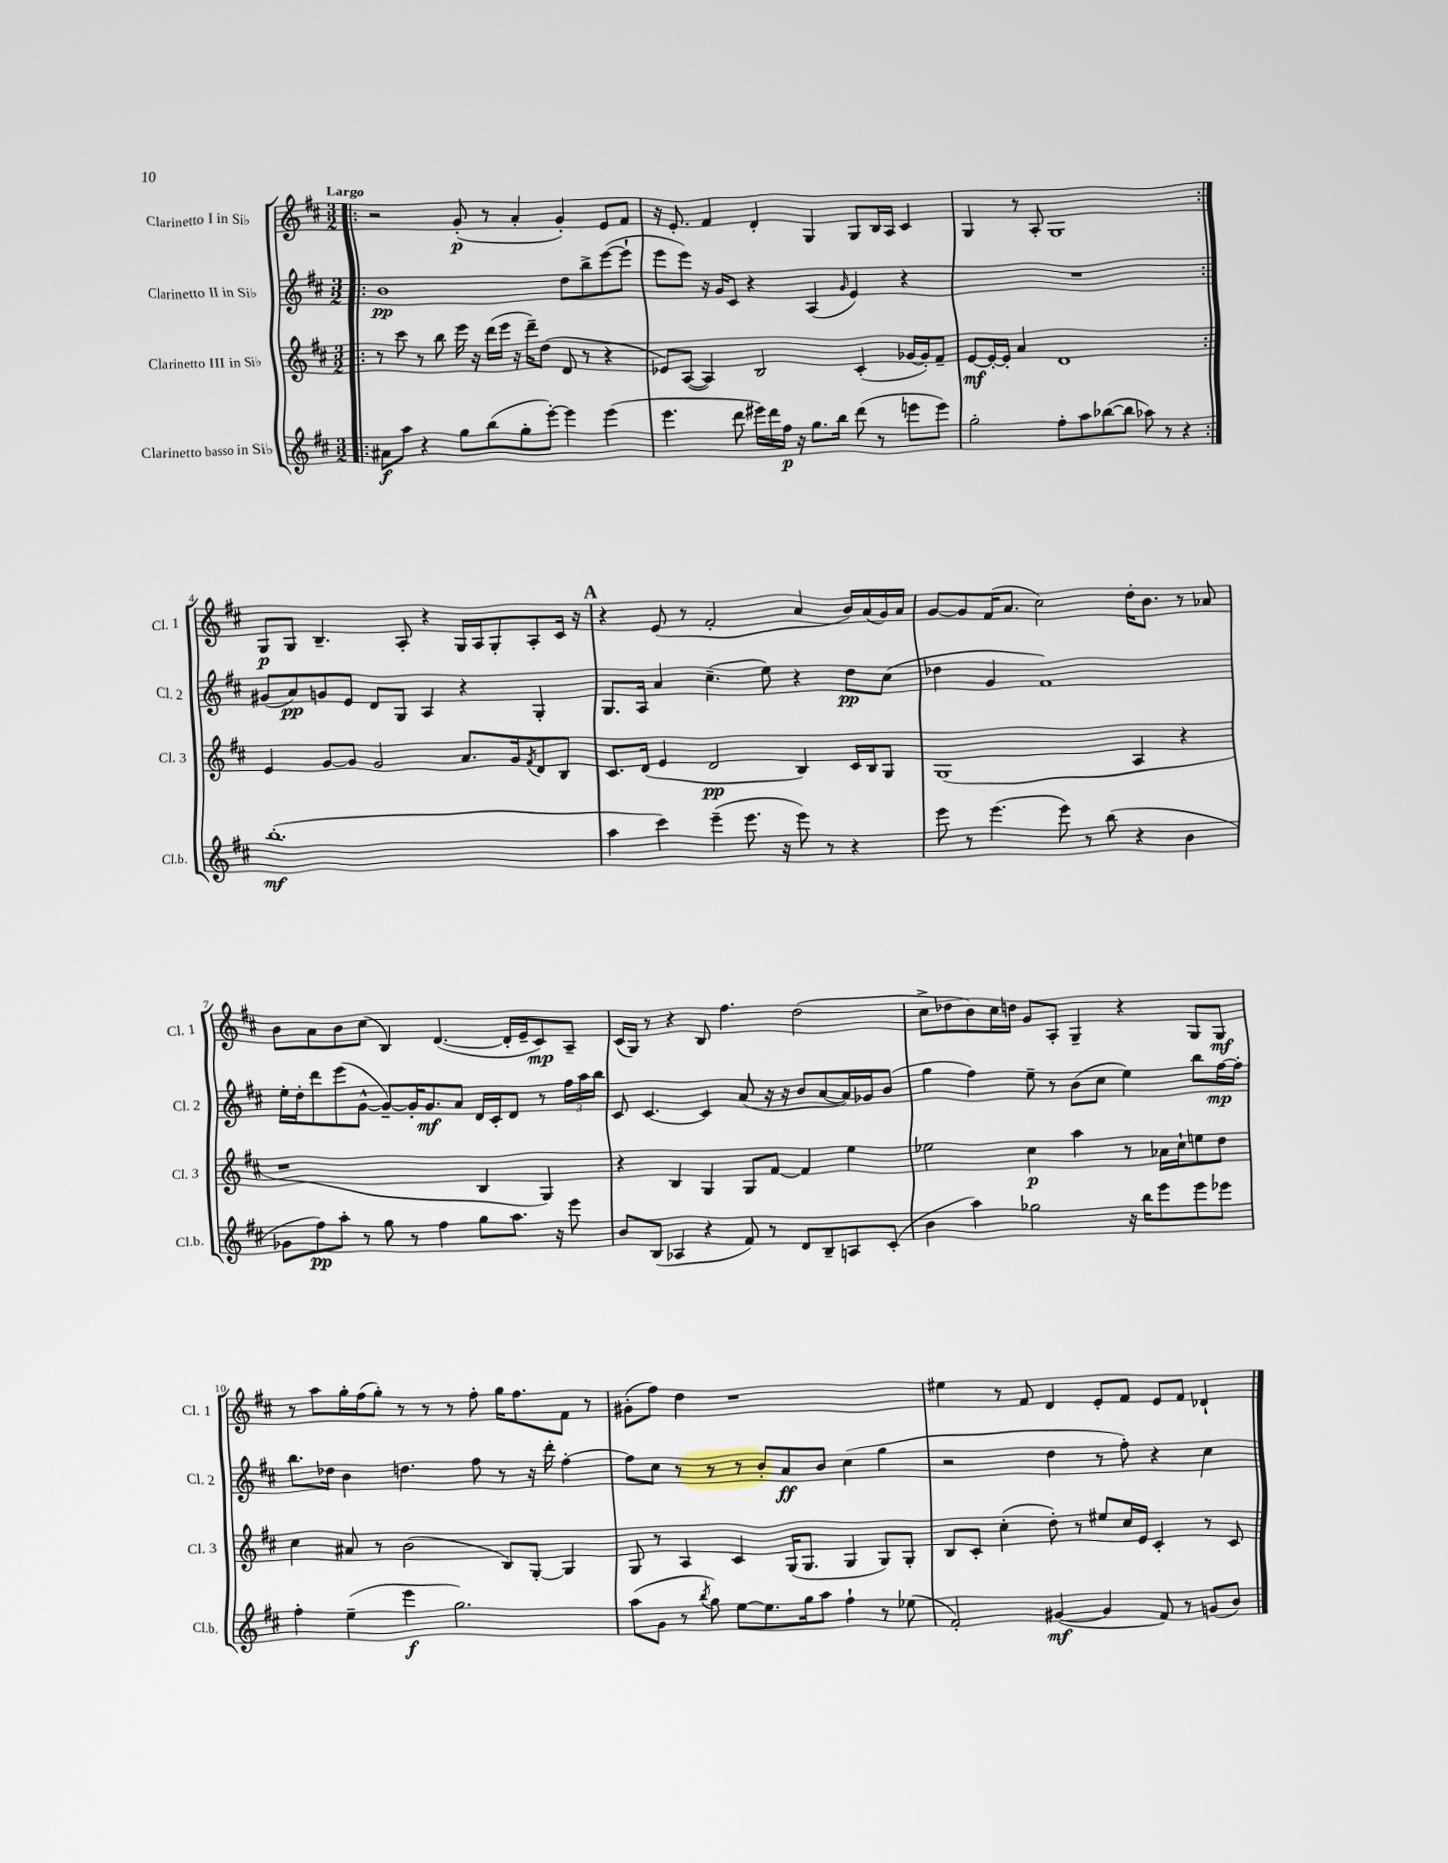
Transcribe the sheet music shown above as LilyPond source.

<<
\new StaffGroup <<
\new Staff = "s0" \with { instrumentName = "Clarinetto I in Sib" shortInstrumentName = "Cl. 1" } {
    \clef treble \key d \major \numericTimeSignature \time 3/2 \tempo "Largo"
    \repeat volta 2 { \bar ".|:" r2 g'8-.\p( r8 a'4-. g'4-.) e'8 fis'8 |
    r16 e'8.-. fis'4 d'4-. g4 g8 b16 a16 cis'4 |
    g4 r8 a8-. g1 | }
    g8\p g8 b4.-- a8-. r4 g16 a16 g8-. a8-. cis'16 r16 |
    \mark \markup { \bold "A" } r4 e'8( r8 fis'2-. a'4 b'16) a'16( g'16) a'16 |
    g'8~ g'8 fis'16( a'8. cis''2) d''16-. b'8. r8 aes'8 |
    b'8 a'8 b'8 cis''8( b4) d'4.~( d'16-. e'16-- cis'8\mp) a8-- |
    cis'16( g16) r8 r4 b8 fis''4. d''2( |
    cis''8-> des''8 b'8) cis''16 d''16 g'8 a8-. g4-- r4 g8 g8\mf |
    r8 a''8 g''16-. fis''16( g''8-.) r8 r8 r8 fis''8-. g''16 fis''8. fis'8 r8 |
    gis'8-.( fis''8) d''4 r1 |
    eis''4 r8 fis'8 d'4 e'8-. fis'8 e'8 fis'8 des'4-! \bar "|." |
}
\new Staff = "s1" \with { instrumentName = "Clarinetto II in Sib" shortInstrumentName = "Cl. 2" } {
    \clef treble \key d \major \numericTimeSignature \time 3/2
    \repeat volta 2 { \bar ".|:" b'1\pp d''8 b''8-> e'''8~( e'''8-! |
    e'''8 e'''8) r16 g'16 cis'8 r4 a4( \grace { g'16 } e'4) r4 |
    R1. | }
    gis'8( a'8\pp) g'8 e'8 d'8 g8 a4 r4 g4-. |
    \mark \markup { \bold "A" } g8. a16 a'4 cis''4.--( e''8) r4 d''8\pp cis''8( |
    des''4 g'4 fis'1) |
    e''16-. d''16-. d'''8 e'''8( g'8~-^ g'8~--) g'16-. g'8.\mf a'8 d'16 cis'16-. d'8 r8 \tuplet 3/2 { fis''16 a''16 b''16 } |
    cis'8 cis'4.~ cis'4 a'8( r16 r16 b'8 a'8~ a'16) ges'16 b'8( |
    g''4 fis''4) e''8-- r8 b'8( cis''8 e''4) b''8 fis''16~\mp fis''16-. |
    b''8. des''16 b'4 d''4. fis''8 r8 r16 d'''16-. fis''4~-. |
    fis''8 cis''8 r8 r8 r8 b'8-. a'8\ff b'8 cis''4( g''4 |
    r2 d''4 r8 fis''8-.) r4 cis''4 \bar "|." |
}
\new Staff = "s2" \with { instrumentName = "Clarinetto III in Sib" shortInstrumentName = "Cl. 3" } {
    \clef treble \key d \major \numericTimeSignature \time 3/2
    \repeat volta 2 { \bar ".|:" r8 cis'''8 r8 b''8 e'''16 r16 d'''16( e'''16 r16 d'''16--) d''8( d'8 r8 r4 |
    ees'8) a8~( a4) b2 cis'4-.( ges'16~ ges'16-.) fis'8-- |
    e'8~\mf e'16~-. e'16-. a'4 d'1 | }
    e'4 g'8~ g'8 g'2 a'8. g'16 \acciaccatura { fis'8 } d'8 b8 |
    \mark \markup { \bold "A" } cis'8. d'16( e'4 d'2\pp b4) cis'16 b16 g8 |
    g1( a4 r4 |
    r1 b4 g4) |
    r4 b4 g4 g8 fis'8~ fis'4 e''4 |
    ees''2 cis''4\p a''4 r8 aes'16 cis''16-! e''8 d''8 |
    cis''4 ais'8 r8 b'2( b8) g8~-. g4 |
    g8 r8 a4 cis'4 g16( g8. g4 g8) g8-. |
    b8 cis'8-. cis''4-.( d''8-.) r8 eis''8 cis''16 e'16 cis'4-. r8 cis'8 \bar "|." |
}
\new Staff = "s3" \with { instrumentName = "Clarinetto basso in Sib" shortInstrumentName = "Cl.b." } {
    \clef treble \key d \major \numericTimeSignature \time 3/2
    \repeat volta 2 { \bar ".|:" ais'8\f a''8 r4 g''8 b''8( g''8-. e'''8~-.) e'''4 e'''4( |
    e'''4. d'''8 eis'''16) d'''16 fis''16\p r16 g''8. b''16 d'''8( r8 e'''8 e'''8) |
    g''2-. fis''8-. a''8 bes''8~( bes''8 aes''8) r8 r4 | }
    b''1.-.\mf( |
    \mark \markup { \bold "A" } a''4 cis'''4) e'''4--( e'''8. r16 e'''8) r8 r4 |
    e'''8 r8 e'''4.( e'''8) r8 b''8( r4 b'4 |
    ges'8 fis''8\pp) a''8-. r8 g''8 r8 fis''4 g''8 a''8. r16 e'''8 |
    b'8 b8( aes4 r4 fis'8) r8 d'8 b8-- a8 cis'8-.( |
    b'4 a''4) ges''2 r16 b''16 e'''8 e'''8 ees'''8 |
    fis''4-. e''4--( e'''4\f g''2.) |
    a''8( g'8 r8 \acciaccatura { b''8 } g''8) e''8~ e''8. g''16 a''8 fis''4-! r8 ees''8( |
    fis'2-.) gis'4~\mf( gis'4 fis'8) r8 g'8( b'8) \bar "|." |
}
>>
>>
